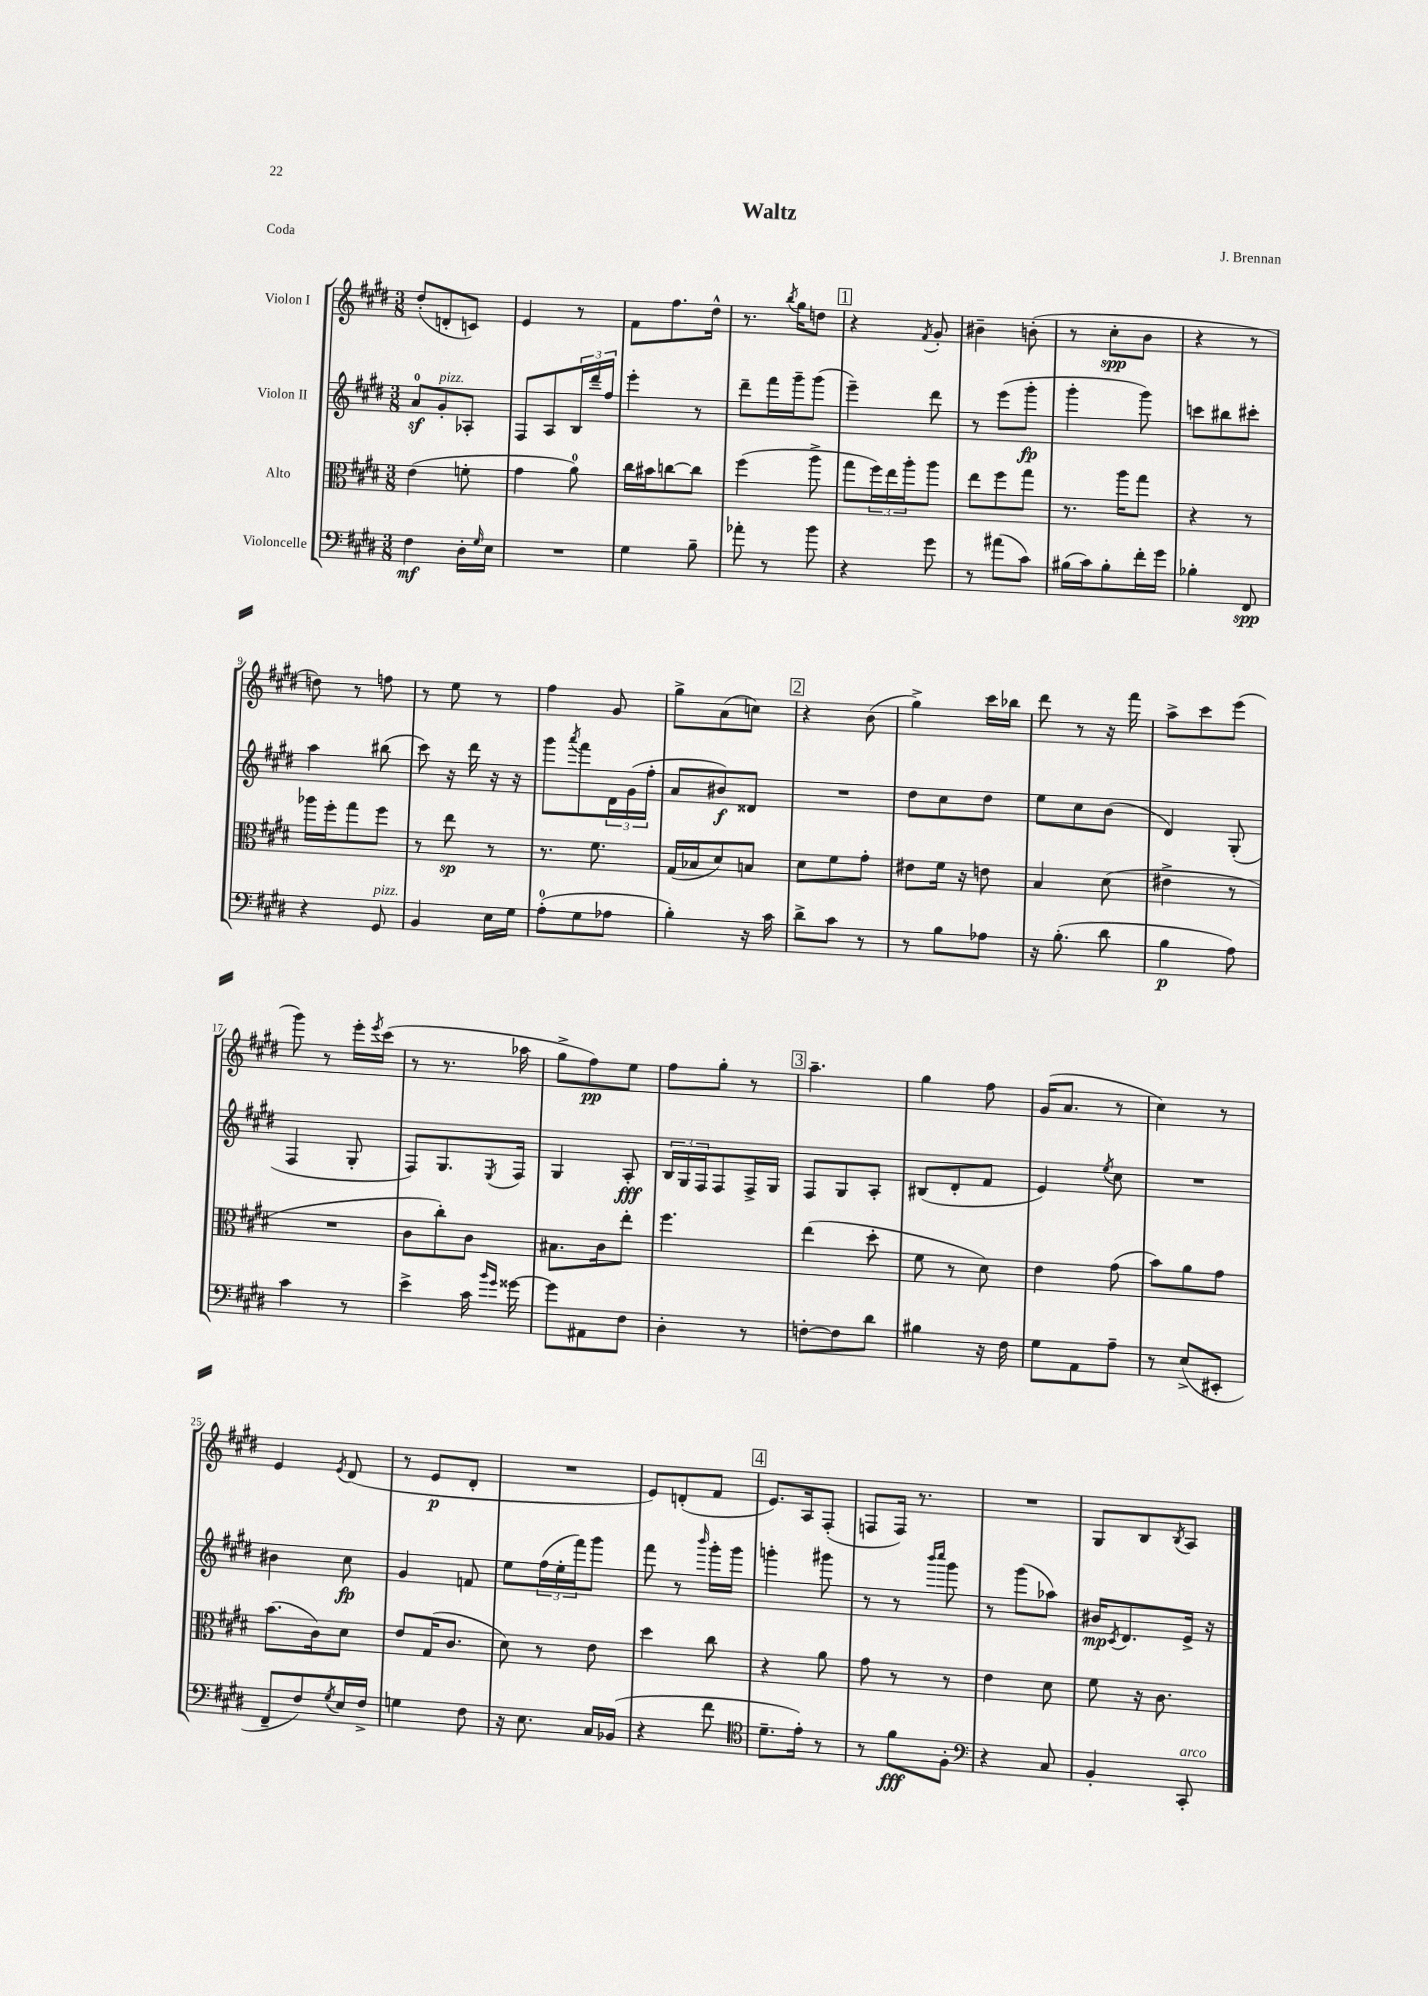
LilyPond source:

\header { title = "Waltz" composer = "J. Brennan" piece = "Coda" }
<<
\new StaffGroup <<
\new Staff = "s0" \with { instrumentName = "Violon I" } {
    \clef treble \key e \major \numericTimeSignature \time 3/8
    dis''8-.( d'8-. c'8) |
    e'4 r8 |
    fis'8 fis''8. dis''16-^ |
    r8. \acciaccatura { b''8 } gis''16 d''8 |
    \mark \markup { \box "1" } r4 \acciaccatura { fis'8 } gis'8-. |
    bis'4-- b'8-.( |
    r8 cis''8-.\spp b'8 |
    r4 r8 |
    d''8) r8 f''8 |
    r8 e''8 r8 |
    fis''4 gis'8 |
    gis''8-> a'8( c''8) |
    \mark \markup { \box "2" } r4 b'8( |
    gis''4->) cis'''16 bes''16 |
    dis'''8 r8 r16 fis'''16 |
    a''8-> cis'''8 e'''8( |
    gis'''8) r8 e'''16-. \acciaccatura { e'''8 } cis'''16( |
    r8 r8. aes''16 |
    gis''8-> fis''8\pp) e''8 |
    fis''8 gis''8-. r8 |
    \mark \markup { \box "3" } a''4.-- |
    gis''4 fis''8 |
    gis'16( a'8. r8 |
    cis''4) r8 |
    e'4 \acciaccatura { e'8 } dis'8( |
    r8 e'8\p dis'8-. |
    R4. |
    e'8) d'8-.( fis'8 |
    \mark \markup { \box "4" } e'8.) a16 fis8-.( |
    f8 f16) r8. |
    R4. |
    gis8 b8 \acciaccatura { b8 } a8 \bar "|." |
}
\new Staff = "s1" \with { instrumentName = "Violon II" } {
    \clef treble \key e \major \numericTimeSignature \time 3/8
    a'8-0\sf gis'8-.^\markup { \italic "pizz." } aes8-. |
    fis8 a8 \tuplet 3/2 { b16 dis'''16-- fis''16 } |
    e'''4-. r8 |
    dis'''8-- fis'''16 gis'''16-- gis'''8( |
    \mark \markup { \box "1" } e'''4--) dis'''8 |
    r8 e'''8( gis'''8-.\fp |
    gis'''4-. gis'''8) |
    c'''8 bis''8 cis'''8-. |
    a''4 bis''8( |
    cis'''8) r16 dis'''16 r16 r16 |
    gis'''8 \acciaccatura { a'''8 } fis'''8 \tuplet 3/2 { dis'16 gis'16( fis''16-. } |
    a'8 bis'8\f) disis'8 |
    \mark \markup { \box "2" } R4. |
    dis''8 cis''8 dis''8 |
    e''8 cis''8 b'8( |
    dis'4) gis8-.( |
    fis4 gis8-. |
    fis8) gis8. \acciaccatura { e8 } fis16 |
    gis4 a8-.\fff |
    \tuplet 3/2 { b16 gis16 fis16 } fis8 fis16-> gis16 |
    \mark \markup { \box "3" } fis8 gis8 a8-. |
    bis8( dis'8-. fis'8 |
    e'4) \acciaccatura { e''8 } cis''8 |
    R4. |
    bis'4 cis''8\fp |
    gis'4 f'8 |
    e''8 \tuplet 3/2 { fis''16( e''16-. fis'''16) } gis'''8 |
    fis'''8 r8 \grace { b'''16 } gis'''16-. gis'''16 |
    \mark \markup { \box "4" } g'''4-. gis'''8 |
    r8 r8 \grace { b'''16 cis''''16 } gis'''8 |
    r8 gis'''8( aes''8) |
    bis'16\mp \acciaccatura { cis'8 } dis'8. e'16-> r16 \bar "|." |
}
\new Staff = "s2" \with { instrumentName = "Alto" } {
    \clef alto \key e \major \numericTimeSignature \time 3/8
    e'4( f'8-. |
    gis'4 a'8-0) |
    cis''16 bis'16 c''8~ c''8 |
    fis''4( a''8-> |
    \mark \markup { \box "1" } gis''8 \tuplet 3/2 { fis''16) e''16 a''16-. } a''8 |
    e''8 fis''8 gis''8 |
    r8. a''16 gis''8 |
    r4 r8 |
    aes''16 fis''16-. gis''8 fis''8 |
    r8 e''8\sp r8 |
    r8. fis'8. |
    gis16( bes16 dis'8) b8 |
    \mark \markup { \box "2" } dis'8 fis'8 gis'8-. |
    eis'8 fis'16 r16 e'8 |
    b4 dis'8( |
    eis'4-> r8 |
    R4. |
    cis'8 cis''8-.) cis'8 |
    bis8. cis'16 e''8-. |
    fis''4. |
    \mark \markup { \box "3" } e''4( dis''8-. |
    fis'8 r8 dis'8) |
    e'4 gis'8( |
    b'8) a'8 gis'8 |
    b'8.( cis'16) dis'8 |
    e'8 gis16( cis'8. |
    dis'8) r8 e'8 |
    dis''4 cis''8 |
    \mark \markup { \box "4" } r4 a'8 |
    gis'8 r8 r8 |
    e'4 dis'8 |
    fis'8 r16 cis'8. \bar "|." |
}
\new Staff = "s3" \with { instrumentName = "Violoncelle" } {
    \clef bass \key e \major \numericTimeSignature \time 3/8
    fis4\mf dis16-. \grace { gis16 } e16 |
    R4. |
    gis4 b8-- |
    aes'8-. r8 b'8 |
    \mark \markup { \box "1" } r4 gis'8 |
    r8 ais'8( cis'8) |
    bis16( cis'16) bis8-. fis'16-. gis'16 |
    bes4-. fis,8\spp |
    r4 gis,8^\markup { \italic "pizz." } |
    b,4 e16 gis16 |
    a8-0-.( gis8 aes8 |
    b4-.) r16 cis'16 |
    \mark \markup { \box "2" } dis'8-> cis'8 r8 |
    r8 b8 aes8 |
    r16 b8.-.( dis'8 |
    b4\p a8) |
    cis'4 r8 |
    e'4-> cis'16 \grace { b'16 gis'16 } gisis'16~ |
    gisis'8 ais,8 fis8 |
    dis4-. r8 |
    \mark \markup { \box "3" } f8~-. f8 dis'8 |
    bis4 r16 fis16 |
    gis8 a,8 a8-- |
    r8 e8->( eis,8-. |
    fis,8-- fis8) \acciaccatura { gis8 } e16 fis16-> |
    g4 fis8 |
    r16 e8. cis16 bes,16( |
    r4 fis'8 |
    \mark \markup { \box "4" } \clef tenor dis'8.-- e'16-.) r8 |
    r8 fis'8\fff fis8-. |
    \clef bass r4 cis8 |
    b,4-. cis,8-.^\markup { \italic "arco" } \bar "|." |
}
>>
>>
